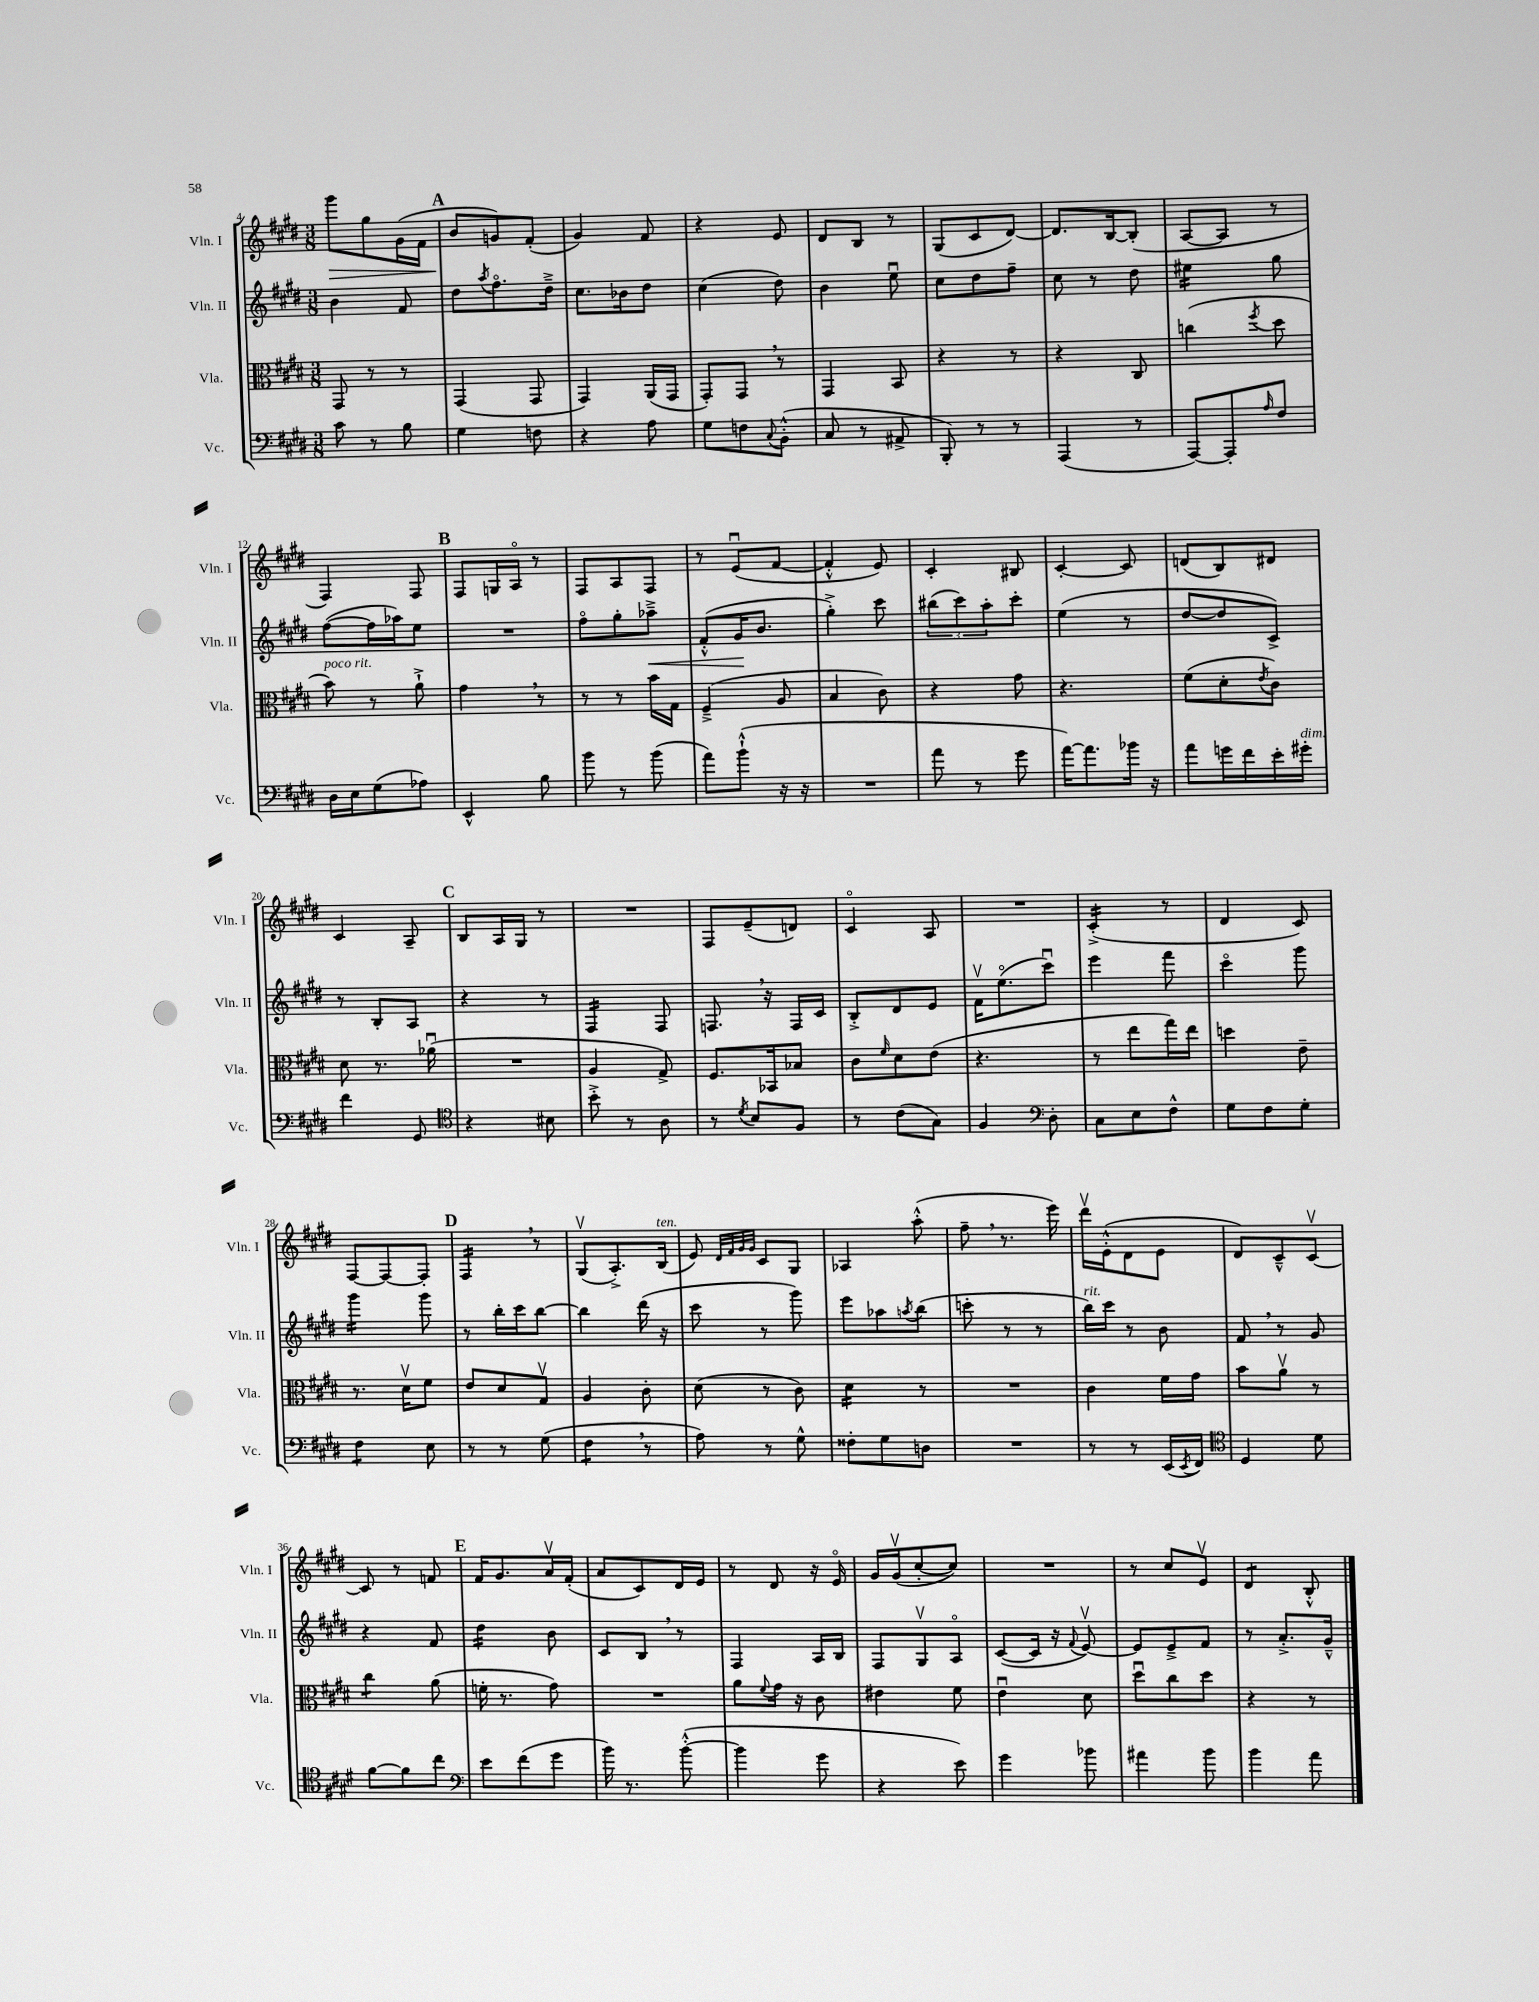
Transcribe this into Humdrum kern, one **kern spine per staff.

**kern	**kern	**kern	**kern
*staff4	*staff3	*staff2	*staff1
*clefF4	*clefC3	*clefG2	*clefG2
*k[f#c#g#d#]	*k[f#c#g#d#]	*k[f#c#g#d#]	*k[f#c#g#d#]
*M3/8	*M3/8	*M3/8	*M3/8
8c#\	8GG#/	4b\	8ggg#\L
8r	8r	.	8gg#\
8B\	8r	8f#/	(16g#\L
.	.	.	16f#\JJ
=	=	=	=
4G#\	(4GG#/	8dd#\L	8b/L
.	.	8qaa/	.
.	.	8.ff#o\	8g/)
8F\	8GG#/	.	(8f#'/J
.	.	16dd#~^\Jk	.
=	=	=	=
4r	4GG#/)	8.cc#\L	4g#/)
.	.	16b-\k	.
8A\	(16AA/LL	8dd#\J	8f#/
.	16GG#/JJ	.	.
=	=	=	=
8G#\L	8GG#'/L)	(4cc#\	4r
8F\	8GG#/J	.	.
8qqC#/	.	.	.
(8BB'^^\J	8r	8dd#\)	8e/
=	=	=	=
8C#/	4GG#/	4b\	8d#/L
8r	.	.	8B/J
8AA#^/	8BB/	8eeu\	8r
=	=	=	=
8BBB'/)	4r	8cc#\L	(8G#/L
8r	.	8dd#\	8c#/
8r	8r	8ff#~\J	[8d#/J)
=	=	=	=
(4AAA/	4r	8cc#\	8.d#/]L
.	.	8r	.
.	.	.	[16B/k
8r	8C#/	8dd#\	(8B'/]J
=	=	=	=
[8AAA/L)	(4cc\	4ee#\	[8A/L
8AAA'/]	.	.	8A/]J
16qqA/	8qff#/	.	.
8F#/J	8dd#\	8gg#\	8r
=	=	=	=
16D#\LL	8b\)	([8ff#\L	4F#/)
16E\J	.	.	.
(8G#\	8r	16ff#\]L	.
.	.	16aa-\J)	.
8A-\J)	8a`^\	8ee\J	8F#/
=	=	=	=
4EE^^/	4g#\	4.r	8F#/L
.	.	.	16G/L
.	.	.	16Ao/JJ
8B\	8r	.	8r
=	=	=	=
8b\	8r	8ff#o\L	8F#/L
8r	8r	8gg#'\	8A/
(8b\	16b\LL	8aa-~^\J	8F#/J
.	16G#\JJ	.	.
=	=	=	=
8a\L)	(4F#~^/	(8f#'^^/L	8r
(8b`^^\J	.	16g#/K	(8eu/L
.	.	8.b/J	.
16r	8A/	.	[8f#/J
16r	.	.	.
=	=	=	=
4.r	4B/	4gg#'^\)	4f#'^^/]
.	8c#\)	8ccc#\	8e/)
=	=	=	=
8a\	4r	(12bb#\L	4c#'/
.	.	12ccc#\)	.
8r	.	.	.
.	.	12aa'\	.
8g#\	8g#\	8ccc#'\J	8B#/
=	=	=	=
[16a\LK)	4.r	(4ee\	[4c#'/
8.a\]	.	.	.
16b-\Jk	.	8r	8c#/]
16r	.	.	.
=	=	=	=
8a\L	(8f#\L	[8dd#/L	(8d/L
16g\L	8d#'\	8dd#/]	8B/)
16f#\	.	.	.
.	8qe/	.	.
16e'\	8c#\J)	8c#^/J)	8d#/J
16g#'\JJ	.	.	.
=	=	=	=
4f#\	8d#\	8r	4c#/
.	8.r	8B'/L	.
8GG#/	.	8A/J	8A~/
.	(16a-u\	.	.
=	=	=	=
*clefC4	*	*	*
4r	4.r	4r	8B/L
.	.	.	16A/L
.	.	.	16G#/JJ
8B#\	.	8r	8r
=	=	=	=
8b'^\	4A/	4F#/	4.r
8r	.	.	.
8A\	8G#^/)	8F#/	.
=	=	=	=
8r	8.F#/L	8.F/	8F#/L
8qd#/	.	.	.
8B/L	.	.	(8e~/
.	16BB-/k	16r	.
8F#/J	8B-/J	16F/LL	8d/J)
.	.	16c#/JJ	.
=	=	=	=
8r	8c#\L	8B'^/L	4c#o/
.	16qqf#/	.	.
(8c#\L	8d#\	8d#/	.
8G#\J)	(8e\J	8e/J	8A/
=	=	=	=
4F#/	4.r	16f#v\LK	4.r
.	.	(8.eeo\	.
*clefF4	*	*	*
8D#'\	.	8ccc#u\J)	.
=	=	=	=
8C#\L	8r	4eee\	(4c#'^/
8E\	8ee\L	.	.
8F#^^\J	16gg#\L)	8fff#\	8r
.	16ee\JJ	.	.
=	=	=	=
8G#\L	4dd\	4ccc#o\	4d#/
8F#\	.	.	.
8G#'\J	8e~\	8ggg#\	8c#/)
=	=	=	=
4F#\	8.r	4ggg#\	[8F#/L
.	.	.	8F#/_
.	16d#v\LK	.	.
8E\	8f#\J	8ggg#\	8F#'/]J
=	=	=	=
8r	8e/L	8r	4F#/
8r	8d#/	16bb'\LL	.
.	.	16ccc#\J	.
(8G#\	8G#v/J	[8bb\J	8r
=	=	=	=
4F#\	4A/	4bb\]	(8G#v/L
.	.	.	8.A'^/)
8r	8c#'\	(16ddd#\	.
.	.	16r	(16B/Jk
=	=	=	=
8A\)	(8d#\	8ccc#\	8e/)
.	.	.	32qqd#/LLL
.	.	.	32qqf#/
.	.	.	32qqg#/
.	.	.	32qqg#/JJJ
8r	8r	8r	8c#/L
8G#^^\	8c#\)	8ggg#\)	8G#/J
=	=	=	=
8F##'\L	4d#\	8eee\L	4A-/
8G#\	.	8aa-\	.
.	.	8qaa/	.
8D\J	8r	(8bb\J	(8aa'^^\
=	=	=	=
4.r	4.r	8ccc'\	8ff#~\
.	.	8r	8.r
.	.	8r	.
.	.	.	16eee\)
=	=	=	=
8r	4c#\	16bb\LL)	16ddd#v\LL
.	.	16ccc#\JJ	(16e'^^\J
8r	.	8r	8d#\
(16EE/LL	16f#\LL	8b\	8e\J
8qEE/	.	.	.
16FF#/JJ)	16g#\JJ	.	.
=	=	=	=
*clefC4	*	*	*
4D#/	8b\L	8f#/	8d#/L)
.	8av\J	8r	8c#~^^/
8d#\	8r	8g#/	[8c#v/J
=	=	=	=
[8f#\L	4cc#\	4r	8c#/]
8f#\]	.	.	8r
8cc#\J	(8a\	8f#/	8f/
=	=	=	=
*clefF4	*	*	*
8e\L	16f'\	4dd#\	16f#/LK
.	8.r	.	8.g#/
(8f#\	.	.	.
8g#\J	8g#\)	8b\	16av/L
.	.	.	(16f#'/JJ
=	=	=	=
16b\)	4.r	8c#/L	8a/L
8.r	.	.	.
.	.	8B/J	8c#/)
([8b'^^\	.	8r	16d#/L
.	.	.	16e/JJ
=	=	=	=
4b\]	8a\L	4F#/	8r
.	8qqf#/	.	.
.	16g#\Jk	.	8d#/
.	16r	.	.
8g#\	8c#\	16A/LL	16r
.	.	16B/JJ	16eo/
=	=	=	=
4r	4e#\	8F#/L	16g#/LL
.	.	.	(16g#v/J
.	.	8G#v/	[8cc#'/
8e\)	8f#\	8Ao/J	8cc#/]J)
=	=	=	=
4g#\	4eu\	([8c#/L	4.r
.	.	16c#/]Jk	.
.	.	16r	.
.	.	8qqf#/	.
8b-\	8d#\	[8ev/)	.
=	=	=	=
4a#\	8dd#u\L	8e/]L	8r
.	8cc#\	8e~^/	8cc#/L
8b\	8dd#\J	8f#/J	8ev/J
=	=	=	=
4b\	4r	8r	4d#/
.	.	8.a'^/L	.
8a\	8r	.	8B'^^/
.	.	16g#~^^/Jk	.
==	==	==	==
*-	*-	*-	*-
